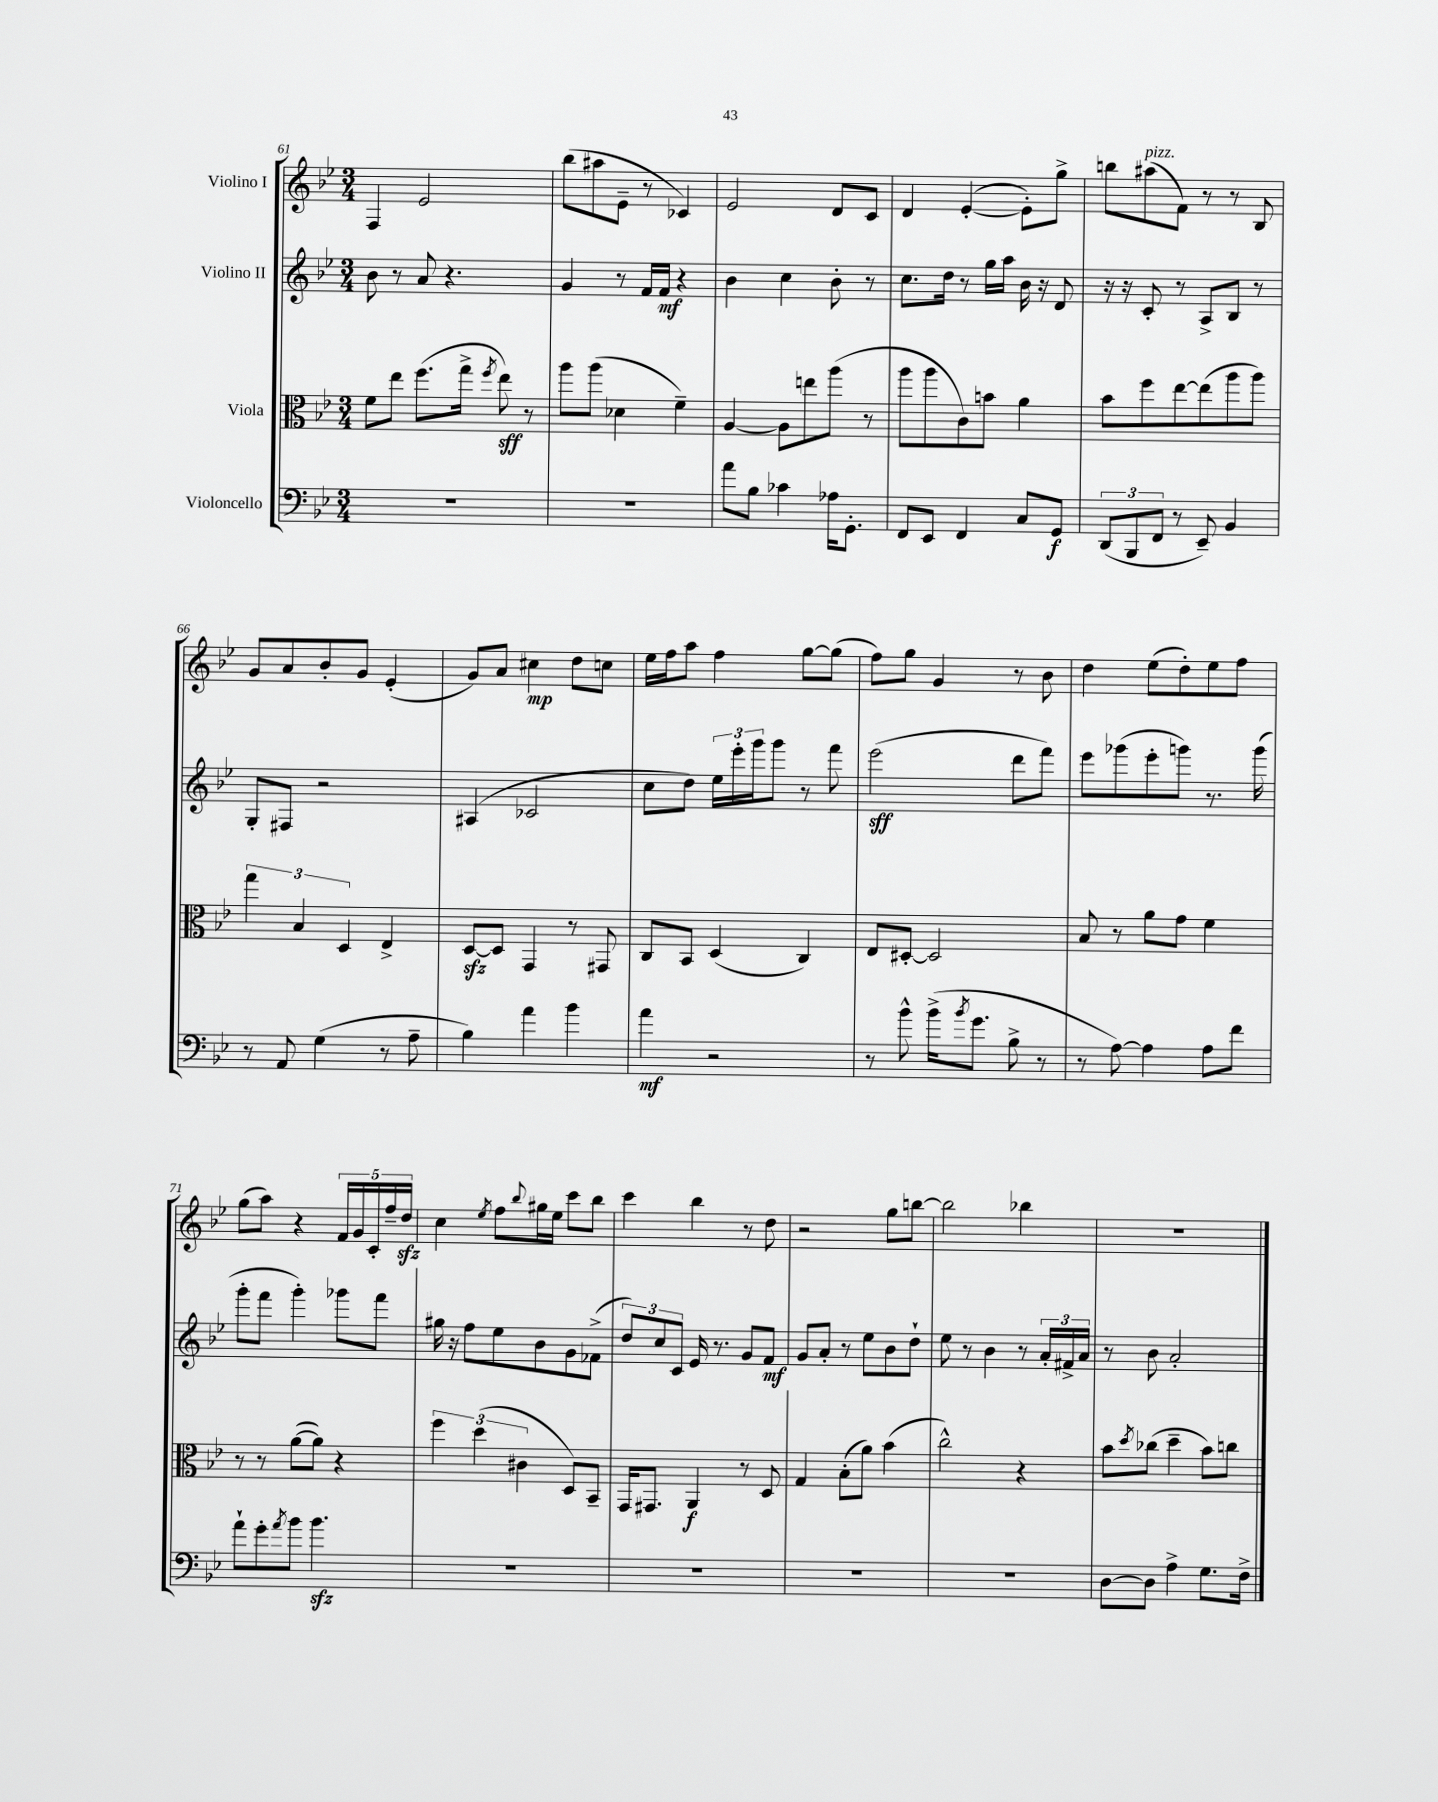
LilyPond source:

<<
\new StaffGroup <<
\new Staff = "s0" \with { instrumentName = "Violino I" } {
    \clef treble \key bes \major \numericTimeSignature \time 3/4
    f4 ees'2 |
    bes''8( ais''8 ees'8-- r8 ces'4) |
    ees'2 d'8 c'8 |
    d'4 ees'4~-.( ees'8-.) g''8-> |
    b''8 ais''8^\markup { \italic "pizz." }( f'8) r8 r8 bes8 |
    g'8 a'8 bes'8-. g'8 ees'4-.( |
    g'8) a'8 cis''4\mp d''8 c''8 |
    ees''16 f''16 a''8 f''4 g''8~ g''8( |
    f''8) g''8 g'4 r8 bes'8 |
    d''4 ees''8( d''8-.) ees''8 f''8 |
    g''8( a''8) r4 \tuplet 5/4 { f'16 g'16 c'16-. f''16-- d''16\sfz } |
    c''4 \acciaccatura { ees''8 } f''8 \appoggiatura { bes''8 } gis''16 ees''16 c'''8 bes''8 |
    c'''4 bes''4 r8 d''8 |
    r2 g''8 b''8~ |
    b''2 bes''4 |
    R2. \bar "|." |
}
\new Staff = "s1" \with { instrumentName = "Violino II" } {
    \clef treble \key bes \major \numericTimeSignature \time 3/4
    bes'8 r8 a'8 r4. |
    g'4 r8 f'16 f'16\mf r4 |
    bes'4 c''4 bes'8-. r8 |
    c''8. d''16 r8 g''16 a''16 bes'16 r16 d'8 |
    r16 r16 c'8-. r8 a8-> bes8 r8 |
    g8-. fis8 r2 |
    ais4( ces'2 |
    c''8 d''8) \tuplet 3/2 { ees''16 ees'''16-. g'''16 } g'''8 r8 f'''8 |
    ees'''2\sff( d'''8 f'''8) |
    ees'''8 ges'''8( ees'''8-. g'''8) r8. g'''16( |
    g'''8-. f'''8 g'''4-.) ges'''8 f'''8 |
    gis''16 r16 f''8 ees''8 bes'8 g'8 fes'8->( |
    \tuplet 3/2 { d''8) c''8 c'8 } ees'16 r8. g'8 f'8\mf |
    g'8 a'8-. r8 ees''8 bes'8 d''8-! |
    ees''8 r8 bes'4 r8 \tuplet 3/2 { a'16-. fis'16-> a'16 } |
    r8 bes'8 a'2-. \bar "|." |
}
\new Staff = "s2" \with { instrumentName = "Viola" } {
    \clef alto \key bes \major \numericTimeSignature \time 3/4
    f'8 ees''8 f''8.( g''16-> \acciaccatura { f''8 } ees''8\sff) r8 |
    a''8 a''8( des'4 f'4--) |
    a4~ a8 e''8 a''8( r8 |
    a''8 a''8 c'8) b'8 a'4 |
    bes'8 f''8 ees''8~ ees''8( a''8 a''8) |
    \tuplet 3/2 { g''4 bes4 d4 } ees4-> |
    d8~\sfz d8 g,4 r8 gis,8 |
    c8 bes,8 d4( c4) |
    ees8 dis8~-. dis2 |
    bes8 r8 a'8 g'8 f'4 |
    r8 r8 a'8~( a'8) r4 |
    \tuplet 3/2 { f''4 d''4( cis'4 } d8) bes,8-- |
    g,16 gis,8. a,4\f r8 d8 |
    g4 bes8-.( a'8) bes'4( |
    c''2-^) r4 |
    bes'8 \acciaccatura { d''8 } ces''8( d''4-- bes'8) c''8 \bar "|." |
}
\new Staff = "s3" \with { instrumentName = "Violoncello" } {
    \clef bass \key bes \major \numericTimeSignature \time 3/4
    R2. |
    R2. |
    a'8 bes8 ces'4 aes16 g,8.-. |
    f,8 ees,8 f,4 c8 g,8\f |
    \tuplet 3/2 { d,8( bes,,8 f,8 } r8 ees,8--) bes,4 |
    r8 a,8 g4( r8 a8-- |
    bes4) a'4 bes'4 |
    a'4\mf r2 |
    r8 bes'8-^ bes'16->( \acciaccatura { bes'8 } g'8. bes8-> r8 |
    r8 a8~) a4 a8 f'8 |
    a'8-! g'8-. \acciaccatura { a'8 } bes'8 bes'4.\sfz |
    R2. |
    R2. |
    R2. |
    R2. |
    d8~ d8 a4-> g8. f16-> \bar "|." |
}
>>
>>
\layout { \context { \Score currentBarNumber = #61 } }
